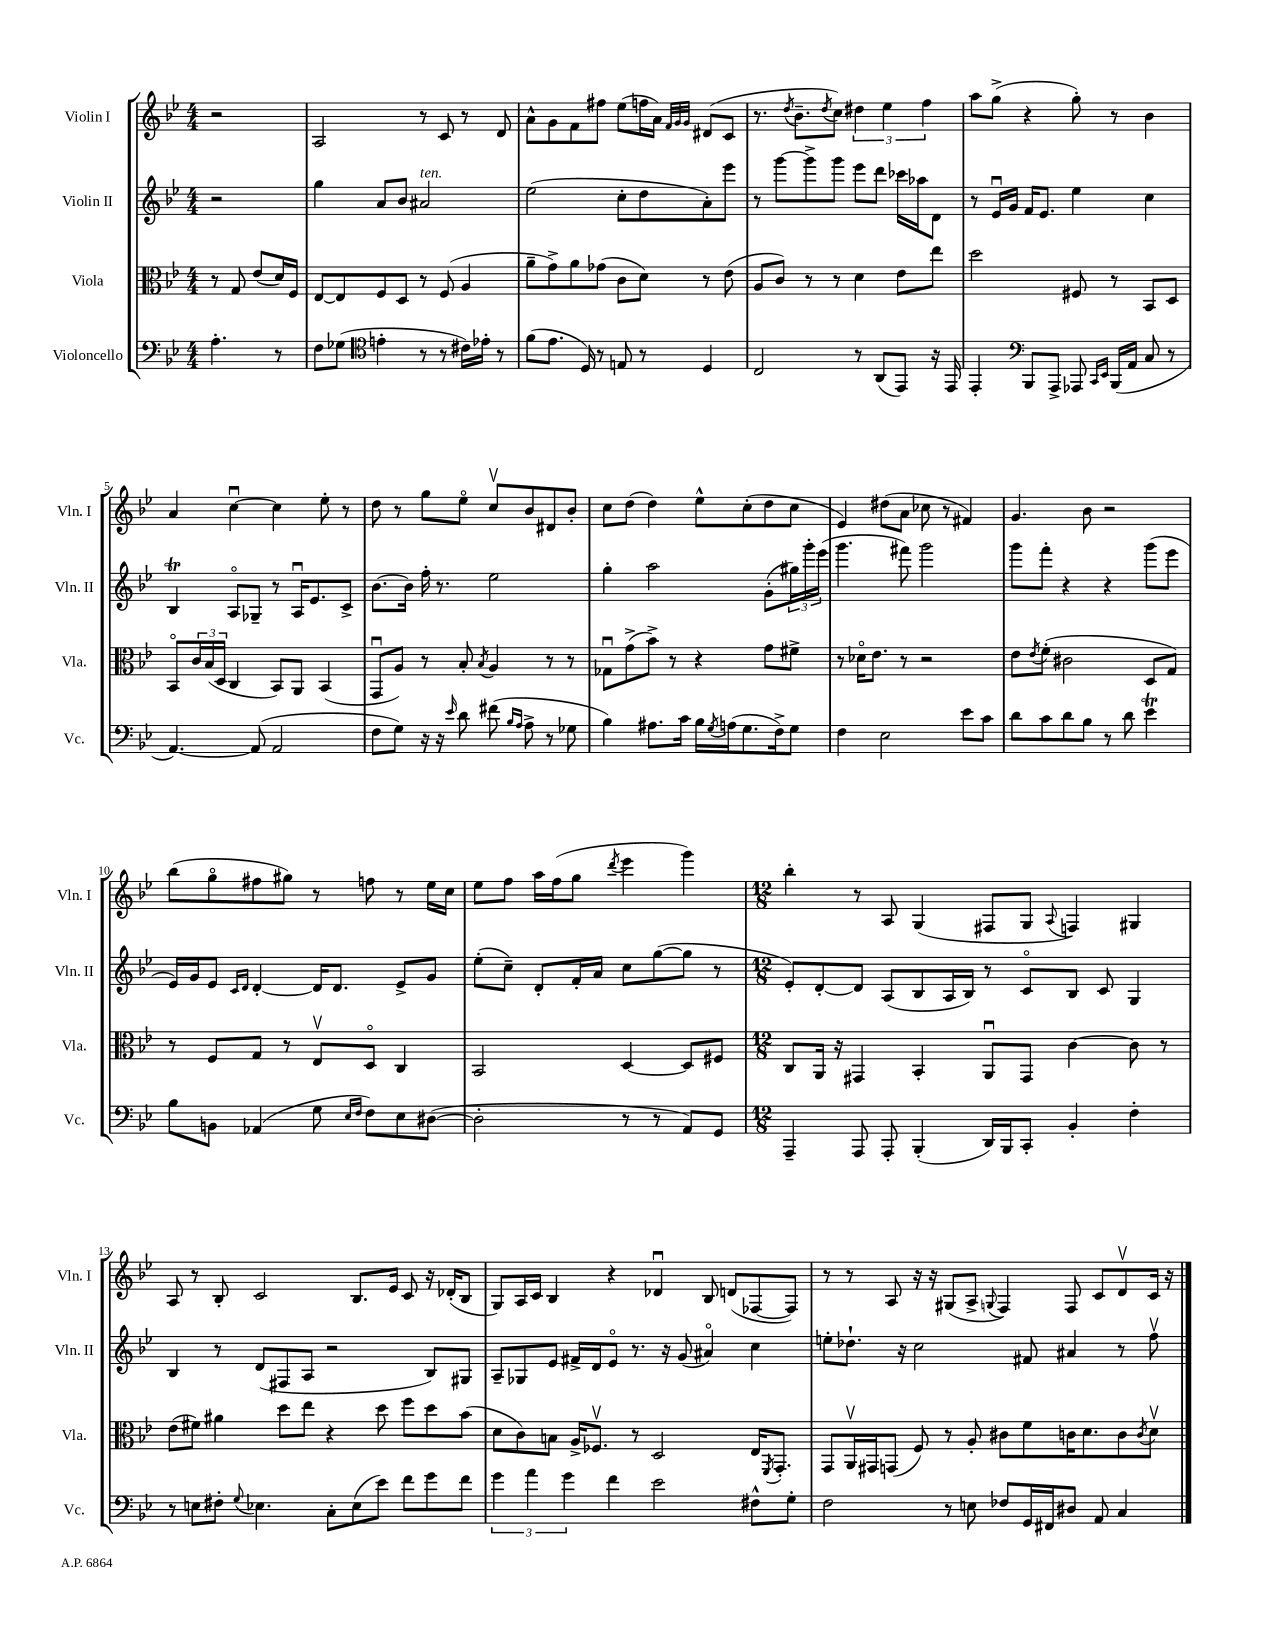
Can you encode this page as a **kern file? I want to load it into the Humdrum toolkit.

**kern	**kern	**kern	**kern
*staff4	*staff3	*staff2	*staff1
*clefF4	*clefC3	*clefG2	*clefG2
*k[b-e-]	*k[b-e-]	*k[b-e-]	*k[b-e-]
*M4/4	*M4/4	*M4/4	*M4/4
4.A'	8r	2r	2r
.	8G	.	.
.	(8e-	.	.
8r	16d)	.	.
.	16F	.	.
=	=	=	=
8F	[8E-	4gg	2A
(8G-	8E-]	.	.
*clefC4	*	*	*
4e'	8F	8a	.
.	8D	8b-	.
8r	8r	2a#	8r
8r	(8F	.	8c
16c#)	4A	.	8r
16e-'	.	.	.
8r	.	.	8d
=	=	=	=
(8f	8a~	(2ee-	8a^^
8.e-	8g^)	.	8g
.	8a	.	8f
16D)	.	.	.
8r	(8g-	.	8ff#
8E	8c	8cc'	(8ee-
8r	8d)	8dd	16ff
.	.	.	16a)
.	.	.	32qqf
.	.	.	32qqg
.	.	.	32qqg
4D	8r	8a')	(8d#
.	(8e-	8eee-	8c
=	=	=	=
2C	8A	8r	8.r
.	8c)	[8ggg	.
.	.	.	8qdd
.	.	.	8.b-~
.	8r	8ggg^]	.
.	.	.	8qdd
.	8r	8ggg	8cc)
8r	4d	8eee-	6dd#
(8AA	.	8ddd	.
.	.	.	6ee-
8EE-)	8e-	16ccc-	.
.	.	16aa-	.
.	.	.	6ff
16r	8ee-	8d	.
16EE-	.	.	.
=	=	=	=
4EE-'	2dd	8r	8aa
.	.	16e-u	(8gg^
.	.	16g	.
*clefF4	*	*	*
8BBB-	.	16f	4r
.	.	8.e-	.
8AAA^	.	.	.
8AAA-	8F#	4ee-	8gg')
16qqCC	.	.	.
16qqEE-	.	.	.
(16BBB-	8r	.	8r
16AA	.	.	.
8C	8BB-	4cc	4b-
8r	8D	.	.
=	=	=	=
[4.AA)	8BB-o	4B-	4a
.	24c	.	.
.	(24B-	.	.
.	24D	.	.
.	4C	8Ao	[4ccu
(8AA]	.	8G-~	.
2AA	8BB-)	8r	4cc]
.	8AA	16Au	.
.	.	8.e-	.
.	(4BB-	.	8ee-'
.	.	8c^	8r
=	=	=	=
8F	8GGu	[8.b-	8dd
8G)	8A)	.	8r
.	.	16b-]	.
16r	8r	16ff'	8gg
16r	.	8.r	.
16qqe-	.	.	.
8d	8B-'	.	8ee-o
.	8qB-	.	.
(8f#	4A	2ee-	8ccv
16qqB-	.	.	.
16qqA	.	.	.
8A^	.	.	8b-
8r	8r	.	8d#
8G-	8r	.	8b-'
=	=	=	=
4B-)	8G-u	4gg'	8cc
.	(8g^	.	(8dd
8.A#	8b-^)	2aa	4dd)
.	8r	.	.
16c	.	.	.
16B-	4r	.	8ee-^^
8qG	.	.	.
(16A	.	.	.
8.G	.	.	(8cc'
.	8g	(8g'	8dd
16F^)	.	.	.
8G	8f#^	24gg#)	8cc
.	.	24ggg'	.
.	.	(24eee-	.
=	=	=	=
4F	8r	4.ggg	4e-)
.	16d-o	.	.
.	8.e-	.	.
2E-	.	.	(8dd#
.	8r	8fff#)	8a
.	2r	2ggg	8cc-
.	.	.	8r
8e-	.	.	4f#)
8c	.	.	.
=	=	=	=
8d	8e-	8ggg	4.g
.	8qe-	.	.
8c	(8f'	8fff'	.
8d	2c#	4r	.
8B-	.	.	8b-
8r	.	4r	2r
8d	.	.	.
4e-	8D	(8ggg	.
.	8G)	8eee-	.
=	=	=	=
8B-	8r	16e-)	(8bb-
.	.	16g	.
8BB	8F	8e-	8ggo
.	.	16qqc	.
.	.	16qqd	.
(4AA-	8G	[4d'	8ff#
.	8r	.	8gg#)
8G	8E-v	16d]	8r
.	.	8.d	.
16qqE-	.	.	.
16qqF	.	.	.
8F)	8Do	.	8ff
8E-	4C	8e-^	8r
([8D#	.	8g	16ee-
.	.	.	16cc
=	=	=	=
2D#']	2BB-	(8ee-'	8ee-
.	.	8cc~)	8ff
.	.	8d'	16aa
.	.	.	(16ff
.	.	16f'	8gg
.	.	16a	.
.	.	.	8qddd
8r	[4D	8cc	4eee-
8r	.	([8gg	.
8AA)	8D]	8gg]	4ggg)
8GG	8F#	8r	.
=	=	=	=
*M12/8	*M12/8	*M12/8	*M12/8
4AAA~	8C	8e-')	4bb-'
.	16AA	[8d'	.
.	16r	.	.
8AAA	4GG#	8d]	8r
8AAA'	.	(8A	8A
(4BBB-'	4BB-'	8B-	(4G
.	.	16A	.
.	.	16B-)	.
16DD)	8AAu	8r	8F#
16BBB-	.	.	.
8CC'	8GG#	8co	8G
.	.	.	8qqA
4BB-'	[4c	8B-	4F)
.	.	8c	.
4F'	8c]	4G	4G#
.	8r	.	.
=	=	=	=
8r	(8e-	4B-	8A
8E	8f#)	.	8r
8F#'	4a#	8r	8B-'
8qqG	.	.	.
4.E-	.	(8d	2c
.	8dd	8F#	.
.	8ee-	8A	.
8C'	4r	2r	.
(8E-	.	.	8.B-
8e-)	8dd	.	.
.	.	.	16e-
8f	8ff	.	8c
8g	8dd	8B-)	16r
.	.	.	(16d-'
8f	(8b-	8G#	8B-
=	=	=	=
6g	8d	8A~	8G)
.	8c)	8G-	16A
6a	.	.	.
.	.	.	16c
.	8B	8e-	4B-
6g	.	.	.
.	16A^	16f#^	.
.	8.F-v	16d	.
4f	.	8e-o	4r
.	8r	8.r	.
2e-	2D	.	4d-u
.	.	16r	.
.	.	(8g	.
.	.	4a#o)	8B-
.	.	.	(8d
8F#^^	16E-	4cc	[8F-
.	8qFF	.	.
.	8.GG'	.	.
8G'	.	.	8F-])
=	=	=	=
2F	8GG	8ee'	8r
.	16AAv	8.dd-`	8r
.	16GG#	.	.
.	(8GG	.	8A
.	.	16r	.
.	8F)	2cc	16r
.	.	.	16r
8r	8r	.	(8G#
8E	8A'	.	8A^
.	.	.	8qqG
8F-	8c#	.	4F)
16GG	8f	8f#	.
16FF#	.	.	.
8D#	16c	4a#	8F
.	8.d	.	.
8AA	.	.	8c
4C	8c	8r	8dv
.	8qc	.	.
.	8dv	8ffv	16c
.	.	.	16r
==	==	==	==
*-	*-	*-	*-
